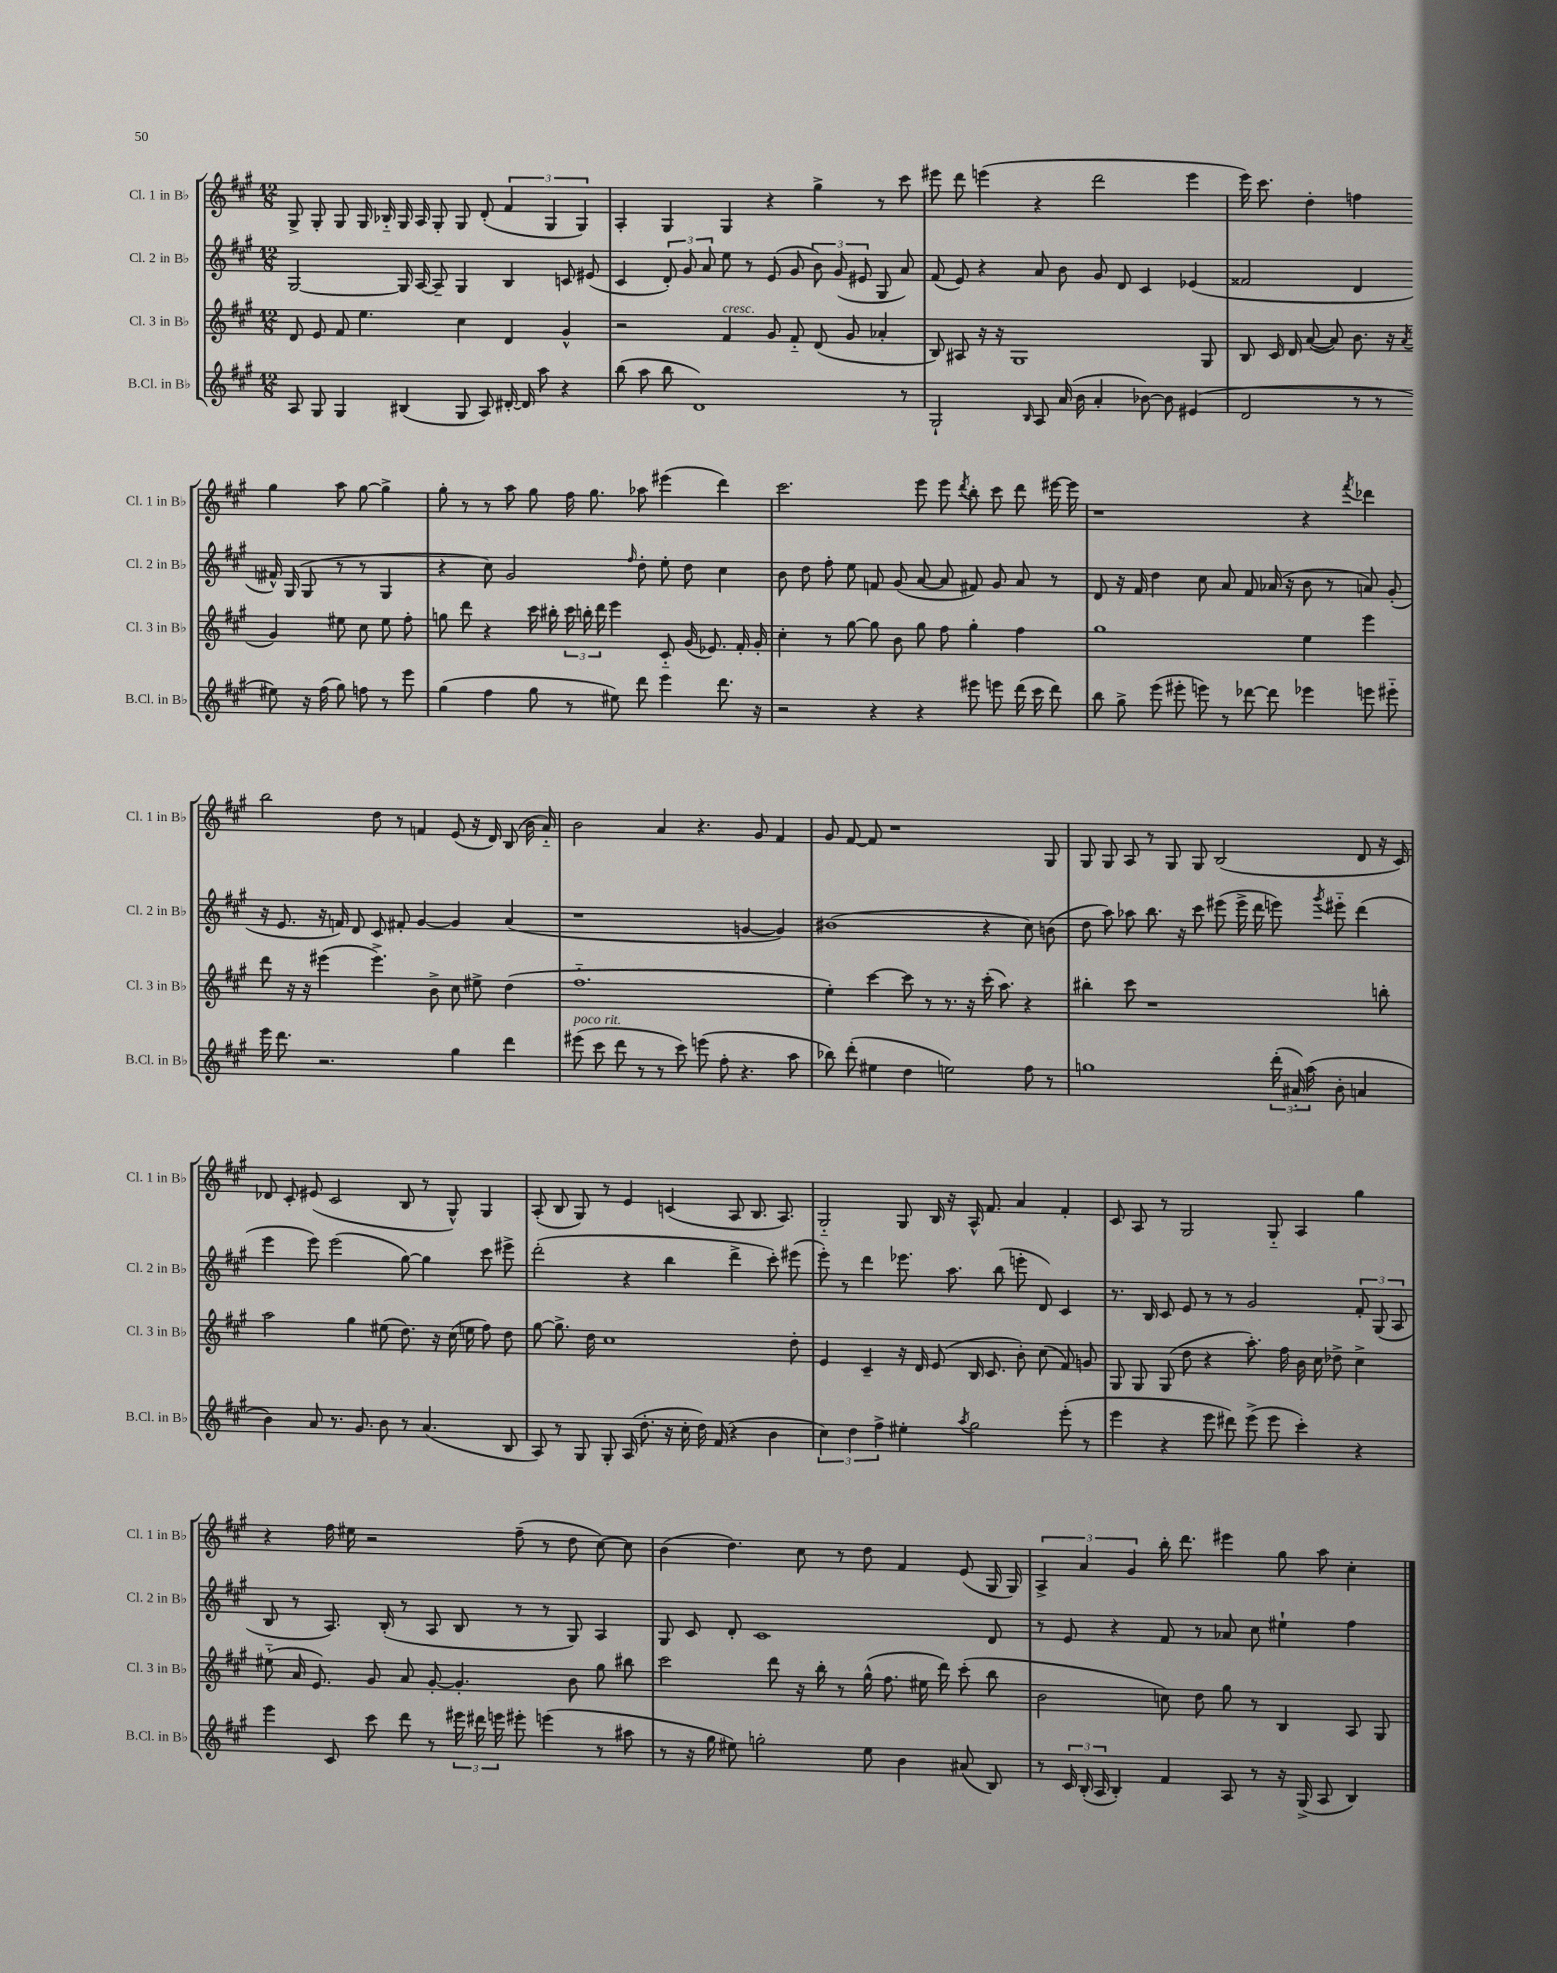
<<
\new StaffGroup <<
\new Staff = "s0" \with { instrumentName = "Cl. 1 in Bb" shortInstrumentName = "Cl. 1 in Bb" } {
    \clef treble \key a \major \numericTimeSignature \time 12/8
    \autoBeamOff gis8-> gis8-. gis8 gis16 bes16-_ gis16 a16 gis8-. gis8 d'8-.( \tuplet 3/2 { fis'4 gis4 gis4) } |
    a4-. gis4 gis4 r4 gis''4-> r8 cis'''8 |
    eis'''8 d'''8 e'''4( r4 d'''2 e'''4 |
    e'''16) cis'''8. d''4-. f''4 gis''4 a''8 gis''8~ gis''4-> |
    gis''8-. r8 r8 a''8 gis''8 fis''16 gis''8. aes''8 eis'''4( d'''4) |
    cis'''2. e'''8 e'''8 \acciaccatura { d'''8 } b''8-. cis'''8 d'''8 eis'''16~ eis'''16 |
    r1 r4 \acciaccatura { fis'''8 } des'''4 |
    b''2 d''8 r8 f'4 e'8( r16 d'16) b8( b'16 a'16-_) |
    b'2 a'4 r4. gis'8 fis'4 |
    gis'8 fis'8~ fis'8 r1 gis8 |
    gis8 gis8 a8 r8 gis8 gis8 b2( d'8 r16 cis'16) |
    des'8 cis'8-. eis'8( cis'2 b8 r8 gis8-^) gis4 |
    a8-.( b8 gis8) r8 e'4 c'4( a8 b8. a8.) |
    gis2-_ gis8 b16 r16 a16-^ fis'8. a'4 fis'4-. |
    cis'8 a8 r8 gis2 gis8-_ a4 gis''4 |
    r4 fis''16 eis''16 r2 fis''8--( r8 d''8 cis''8~) cis''8 |
    b'4( d''4.) cis''8 r8 d''8 fis'4 e'8( gis16 gis16) |
    \tuplet 3/2 { a4-> a'4 gis'4 } b''16-. d'''8. eis'''4 gis''8 a''8 cis''4-. \bar "|." |
}
\new Staff = "s1" \with { instrumentName = "Cl. 2 in Bb" shortInstrumentName = "Cl. 2 in Bb" } {
    \clef treble \key a \major \numericTimeSignature \time 12/8
    \autoBeamOff gis2~ gis16 a16~ a8-- gis4 b4 c'8 eis'8( |
    cis'4 \tuplet 3/2 { d'8-.) gis'8 a'8 } e''8 r8 e'8( gis'8 \tuplet 3/2 { b'8) gis'8( eis'8 } gis8 a'8) |
    fis'8( e'8) r4 a'8 b'8 gis'8 d'8 cis'4 ees'4( |
    fisis'2 d'4 fis'16-^) gis16( gis8 r8 r8 gis4 |
    r4 cis''8) gis'2 \grace { fis''16 } d''8-. e''8-. d''8 cis''4 |
    b'8 d''8 fis''8-. e''8 f'8 gis'8( a'8~ a'8 fis'8) gis'8 a'8 r8 |
    d'8 r16 fis'16 d''4 cis''8 a'8 fis'8 aes'16( r16 b'8 r8 a'8) gis'8-.( |
    r16 e'8. r16 f'16) d'8 cis'8 fis'8-. gis'4~ gis'4 a'4( |
    r1 g'4~ g'4) |
    bis'1( r4 cis''8) b'8( |
    d''8 a''8) aes''8 b''8. r16 cis'''8 eis'''8( eis'''16-> d'''16 e'''8) \acciaccatura { gis'''8 } eis'''8-_ d'''4( |
    e'''4 e'''8) e'''2( gis''8~) gis''4 cis'''8 eis'''8-> |
    d'''2-.( r4 b''4 d'''4-> cis'''8-.) eis'''8( |
    e'''8-.) r8 d'''4 ees'''8. a''8. b''8( e'''8-. d'8) cis'4 |
    r8. b16 cis'8 e'8 r8 r8 gis'2 \tuplet 3/2 { fis'8-. gis8( a8 } |
    b8 r8 a8.) b16-.( r8 a8 b8 r8 r8 gis8) a4 |
    gis8 cis'8 d'8-. cis'1 d'8 |
    r8 e'8 r4 fis'8 r8 aes'8 cis''8 eis''4-! fis''4 \bar "|." |
}
\new Staff = "s2" \with { instrumentName = "Cl. 3 in Bb" shortInstrumentName = "Cl. 3 in Bb" } {
    \clef treble \key a \major \numericTimeSignature \time 12/8
    \autoBeamOff d'8 e'8 fis'8 e''4. cis''4 d'4 gis'4-^ |
    r2 fis'4^\markup { \italic "cresc." } gis'8 fis'8-_ d'8( gis'8 aes'4-. |
    b8) ais8 r16 r16 gis1 gis8 |
    b8 cis'16 d'16 a'8~( a'8) b'8. r16 \acciaccatura { a'8 } gis'4 eis''8 cis''8 eis''8 fis''8-. |
    g''8 d'''8 r4 cis'''16 bis''16-. \tuplet 3/2 { cis'''16 b''16-. d'''16 } e'''4 cis'8-_ gis'16( ees'8.) fis'16-. gis'16-. |
    cis''4-. r8 gis''8~ gis''8 b'8 gis''8 fis''8 gis''4-. fis''4 |
    gis''1 e''4 e'''4 |
    d'''8 r16 r16 eis'''4( eis'''4.->) b'8-> cis''8 eis''8-> d''4( |
    fis''1.-_ |
    e''4-.) cis'''4~ cis'''8 r8 r8. r16 cis'''16-.( a''8.) r4 |
    bis''4-. cis'''8 r1 b''8-. |
    a''2 gis''4 eis''8( d''8.) r16 cis''16( e''16 fis''8) d''8 |
    gis''8~ gis''8.-> d''16 cis''1 d''8-. |
    e'4 cis'4-- r16 d'16 e'8( b16 cis'8. b'8-.) cis''8( fis'8) g'8 |
    gis8 gis8 gis8( d''8 r4 a''8.-.) fis''16 b'16 cis''16 des''8-> cis''4-> |
    eis''8-_( a'16 e'8.) gis'8 a'8 gis'8~-. gis'4.-. b'8 gis''8 bis''8 |
    cis'''2 d'''8 r16 b''16-. r8 gis''16-^( fis''8. eis''16 d'''16) cis'''8-.( b''8 |
    b'2 c''8) d''8 gis''8 r8 b4 a8 gis8 \bar "|." |
}
\new Staff = "s3" \with { instrumentName = "B.Cl. in Bb" shortInstrumentName = "B.Cl. in Bb" } {
    \clef treble \key a \major \numericTimeSignature \time 12/8
    \autoBeamOff a8 gis8 gis4 bis4( gis8 a8) dis'16~-. dis'16 a''8 r4 |
    b''8( a''8 b''8 d'1) r8 |
    gis2-! \grace { b16 } a8 a'16( b'16 a'4-. bes'8~) bes'8 eis'4( |
    d'2 r8 r8 eis''8) r16 fis''16( gis''8) f''8 r8 e'''8 |
    gis''4( fis''4 gis''8 r8 eis''8) d'''8 e'''4 d'''8. r16 |
    r2 r4 r4 eis'''8 e'''8 d'''16( cis'''16 d'''8) |
    b''8 gis''8-> e'''8( eis'''8-. e'''8) r8 des'''8~ des'''8 ees'''4 e'''8 eis'''8-_ |
    e'''16 d'''8. r2. gis''4 d'''4 |
    eis'''8^\markup { \italic "poco rit." }( cis'''8 d'''8 r8 r8 cis'''8) e'''8( fis''8-. r4. a''8 |
    bes''8) d'''8-.( eis''4 d''4 e''2) fis''8 r8 |
    g''1 \tuplet 3/2 { d'''16-.( ais'16-_) a''16( } b'8-. a'4 |
    b'4) a'8 r8. gis'8. b'8 r8 a'4.( b8 |
    a8) r8 gis8 gis8-. a16( d''8.-. r16 cis''16-. d''16) fis'16( r4 b'4 |
    \tuplet 3/2 { cis''4) d''4 fis''4-> } eis''4-. \acciaccatura { a''8 } gis''2 e'''8-.( r8 |
    e'''4 r4 e'''8 dis'''8) e'''8->( e'''8 cis'''4-.) r4 |
    e'''4 cis'8 cis'''8 d'''8 r8 \tuplet 3/2 { eis'''16 dis'''16 e'''16 } eis'''8-. e'''4( r8 ais''8 |
    r8 r16 gis''16 eis''8) g''2-. eis''8 b'4 ais'8( b8) |
    r8 \tuplet 3/2 { cis'16 b16-.( a16 } b4-.) fis'4 a8 r8 r16 gis16->( a8 b4) \bar "|." |
}
>>
>>
\layout { \context { \Score \remove "Bar_number_engraver" } }
